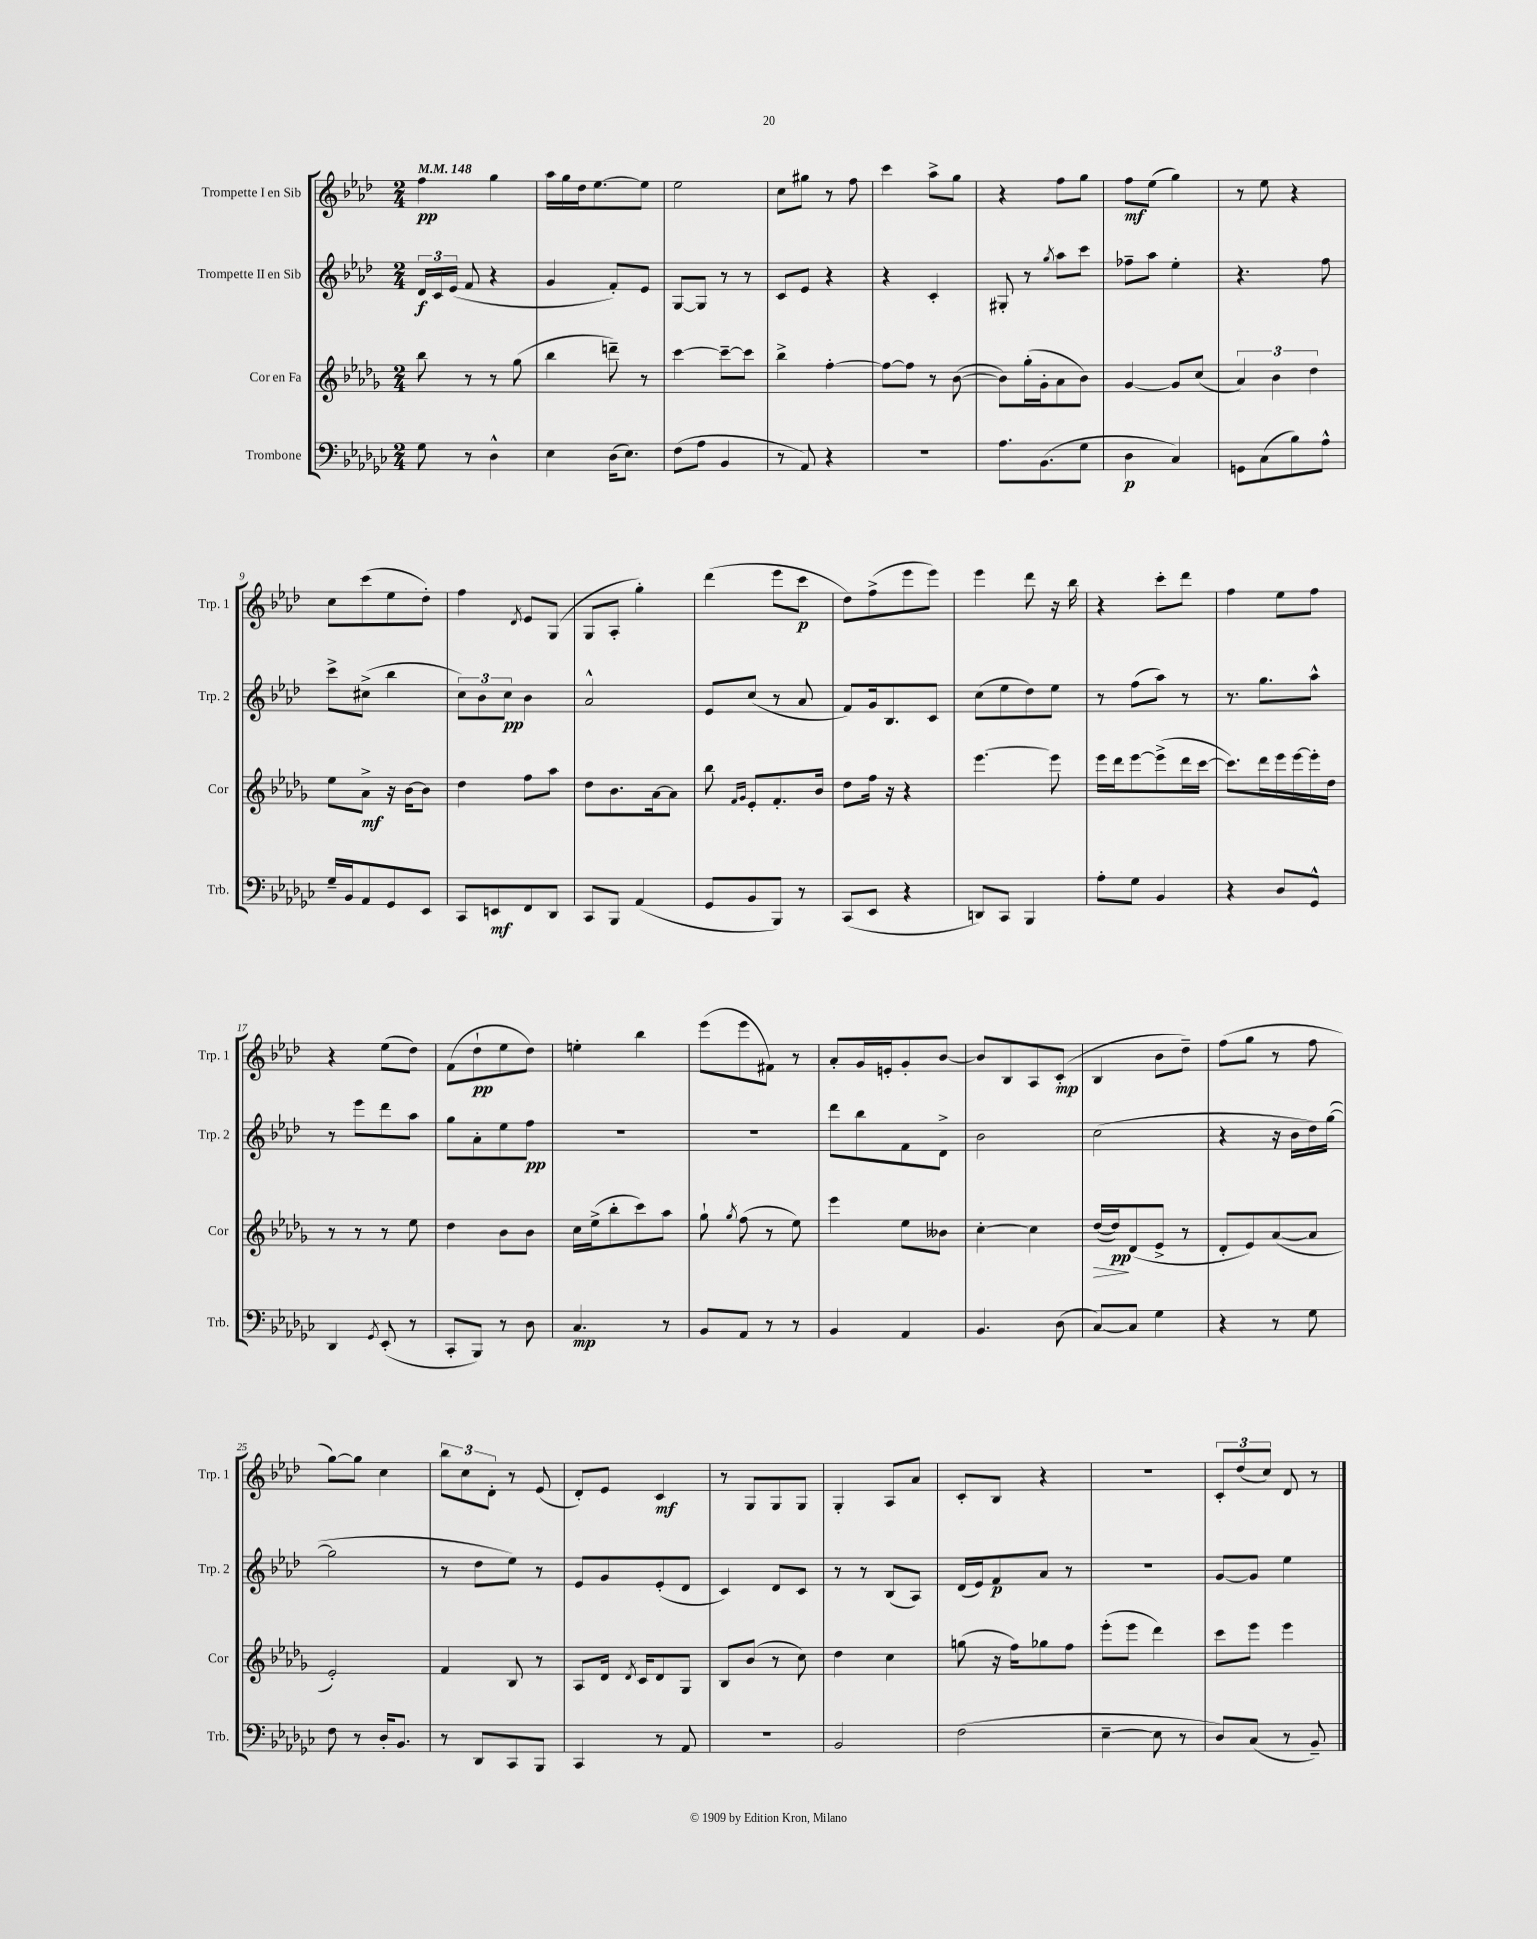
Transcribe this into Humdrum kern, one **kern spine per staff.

**kern	**dynam	**kern	**dynam	**kern	**dynam	**kern	**dynam
*part4	*part4	*part3	*part3	*part2	*part2	*part1	*part1
*staff4	*staff4	*staff3	*staff3	*staff2	*staff2	*staff1	*staff1
*I"Trombone	*	*I"Cor en Fa	*	*I"Trompette II en Sib	*	*I"Trompette I en Sib	*
*I'Trb.	*	*I'Cor	*	*I'Trp. 2	*	*I'Trp. 1	*
*clefF4	*	*clefG2	*	*clefG2	*	*clefG2	*
*k[b-e-a-d-g-c-]	*	*k[b-e-a-d-g-]	*	*k[b-e-a-d-]	*	*k[b-e-a-d-]	*
*M2/4	*	*M2/4	*	*M2/4	*	*M2/4	*
*MM148	*	*MM148	*	*MM148	*	*MM148	*
=1	=1	=1	=1	=1	=1	=1	=1
8G-\	.	8bb-\	.	24d-/LL	f	4ff\	pp
.	.	.	.	24c/	.	.	.
.	.	.	.	(24e-/JJ	.	.	.
8r	.	8r	.	8f/	.	.	.
4D-^^\	.	8r	.	4r	.	4gg\	.
.	.	(8gg-\	.	.	.	.	.
=2	=2	=2	=2	=2	=2	=2	=2
4E-\	.	4bb-\	.	4g/	.	16aa-\LL	.
.	.	.	.	.	.	16gg\	.
.	.	.	.	.	.	16dd-\J	.
.	.	.	.	.	.	[8.ee-\	.
(16D-\KL	.	8dddn~\)	.	8f'/L)	.	.	.
8.E-\J)	.	.	.	.	.	.	.
.	.	8r	.	8e-/J	.	8ee-\J]	.
=3	=3	=3	=3	=3	=3	=3	=3
(8F\L	.	[4ccc\	.	[8G/L	.	2ee-\	.
8A-\J	.	.	.	8G/J]	.	.	.
4BB-/	.	8ccc~\L_	.	8r	.	.	.
.	.	8ccc\J]	.	8r	.	.	.
=4	=4	=4	=4	=4	=4	=4	=4
8r	.	4bb-^\	.	8c/L	.	8cc\L	.
8AA-/)	.	.	.	8e-/J	.	8gg#X\J	.
4r	.	[4ff'\	.	4r	.	8r	.
.	.	.	.	.	.	8ff\	.
=5	=5	=5	=5	=5	=5	=5	=5
2r	.	8ff\L_	.	4r	.	4ccc\	.
.	.	8ff\J]	.	.	.	.	.
.	.	8r	.	4c'/	.	8aa-^\L	.
.	.	([8b-\	.	.	.	8gg\J	.
=6	=6	=6	=6	=6	=6	=6	=6
8.A-\L	.	8b-\L])	.	8G#X'/	.	4r	.
.	.	(16gg-'\L	.	8r	.	.	.
(8.BB-\	.	16g-'\J	.	.	.	.	.
.	.	.	.	8qgg/	.	.	.
.	.	8a-\	.	8aa-\L	.	8ff\L	.
8G-\J	.	8b-\J)	.	8ccc\J	.	8gg\J	.
=7	=7	=7	=7	=7	=7	=7	=7
4D-\	p	[4g-/	.	8ff-X~\L	.	8ff\L	mf
.	.	.	.	8aa-\J	.	(8ee-\J	.
4C-/)	.	8g-/L]	.	4ee-'\	.	4gg\)	.
.	.	(8cc/J	.	.	.	.	.
=8	=8	=8	=8	=8	=8	=8	=8
8GGn\L	.	6a-/)	.	4.r	.	8r	.
(8C-\	.	.	.	.	.	8ee-\	.
.	.	6b-\	.	.	.	.	.
8B-\)	.	.	.	.	.	4r	.
.	.	6dd-\	.	.	.	.	.
8A-^^\J	.	.	.	8ff\	.	.	.
!!LO:LB:g=z
=9	=9	=9	=9	=9	=9	=9	=9
16G-~/LL	.	8ee-\L	.	8ccc^\L	.	8cc\L	.
16BB-/J	.	.	.	.	.	.	.
8AA-/	.	8a-^\J	mf	(8cc#X^\J	.	(8ccc\	.
8GG-/	.	16r	.	4bb-\	.	8ee-\	.
.	.	[16b-\KL	.	.	.	.	.
8EE-/J	.	8b-\J]	.	.	.	8dd-'\J)	.
=10	=10	=10	=10	=10	=10	=10	=10
8CC-/L	.	4dd-\	.	12cc\L)	.	4ff\	.
.	.	.	.	12b-\	.	.	.
8EEn/	mf	.	.	.	.	.	.
.	.	.	.	12cc\J	pp	.	.
.	.	.	.	.	.	8qd-/	.
8FF/	.	8ff\L	.	4b-\	.	8e-/L	.
8DD-/J	.	8aa-\J	.	.	.	(8G/J	.
=11	=11	=11	=11	=11	=11	=11	=11
8CC-/L	.	8dd-\L	.	2a-^^/	.	8G/L	.
8BBB-/J	.	8.b-\	.	.	.	8A-'/J	.
(4AA-/	.	.	.	.	.	4gg'\)	.
.	.	[16a-\k	.	.	.	.	.
.	.	8a-\J]	.	.	.	.	.
=12	=12	=12	=12	=12	=12	=12	=12
8GG-/L	.	8bb-\	.	8e-/L	.	(4ddd-\	.
.	.	16qqf/LL	.	.	.	.	.
.	.	16qqg-/JJ	.	.	.	.	.
8BB-/	.	8e-'/L	.	(8cc/J	.	.	.
8BBB-/J)	.	8.f'/	.	8r	.	8eee-\L	.
8r	.	.	.	8a-/	.	8ccc\J	p
.	.	16b-/Jk	.	.	.	.	.
=13	=13	=13	=13	=13	=13	=13	=13
(8CC-/L	.	8dd-\L	.	8f/L)	.	8dd-\L)	.
8EE-/J	.	16ff\Jk	.	16g/k	.	(8ff^\	.
.	.	16r	.	8.B-/	.	.	.
4r	.	4r	.	.	.	8eee-\	.
.	.	.	.	8c/J	.	8eee-\J)	.
=14	=14	=14	=14	=14	=14	=14	=14
8DDn/L)	.	[4.eee-\	.	(8cc\L	.	4eee-\	.
8CC-/J	.	.	.	8ee-\	.	.	.
4BBB-/	.	.	.	8dd-\)	.	8ddd-\	.
.	.	8eee-\]	.	8ee-\J	.	16r	.
.	.	.	.	.	.	16bb-\	.
=15	=15	=15	=15	=15	=15	=15	=15
8A-'\L	.	16eee-\LL	.	8r	.	4r	.
.	.	16ddd-\J	.	.	.	.	.
8G-\J	.	[8eee-\	.	(8ff\L	.	.	.
4BB-/	.	(8eee-^\]	.	8aa-\J)	.	8ccc'\L	.
.	.	16ddd-\L	.	8r	.	8ddd-\J	.
.	.	[16ccc\JJ	.	.	.	.	.
=16	=16	=16	=16	=16	=16	=16	=16
4r	.	8.ccc\L])	.	8.r	.	4ff\	.
.	.	16ddd-\L	.	8.gg\L	.	.	.
8D-/L	.	16eee-\	.	.	.	8ee-\L	.
.	.	[16eee-\	.	.	.	.	.
8GG-^^/J	.	16eee-'\]	.	8aa-^^\J	.	8ff\J	.
.	.	16dd-\JJ	.	.	.	.	.
!!LO:LB:g=z
=17	=17	=17	=17	=17	=17	=17	=17
4DD-/	.	8r	.	8r	.	4r	.
.	.	8r	.	8eee-\L	.	.	.
8qGG-/	.	.	.	.	.	.	.
(8EE-'/	.	8r	.	8ddd-\	.	(8ee-\L	.
8r	.	8ee-\	.	8aa-\J	.	8dd-\J)	.
=18	=18	=18	=18	=18	=18	=18	=18
8CC-'/L	.	4dd-\	.	8gg\L	.	(8f\L	.
8BBB-/J)	.	.	.	8a-'\	.	8dd-`\	pp
8r	.	8b-\L	.	8ee-\	.	8ee-\	.
8D-\	.	8b-\J	.	8ff\J	pp	8dd-\J)	.
=19	=19	=19	=19	=19	=19	=19	=19
4.C-/	mp	16cc\LL	.	2r	.	4een'\	.
.	.	(16ee-^\J	.	.	.	.	.
.	.	8bb-'\	.	.	.	.	.
.	.	8ccc\)	.	.	.	4bb-\	.
8r	.	8aa-\J	.	.	.	.	.
=20	=20	=20	=20	=20	=20	=20	=20
8BB-/L	.	8gg-`\	.	2r	.	(8eee-\L	.
.	.	8qgg-/	.	.	.	.	.
8AA-/J	.	(8ff\	.	.	.	8eee-\	.
8r	.	8r	.	.	.	8f#X\J)	.
8r	.	8ee-\)	.	.	.	8r	.
=21	=21	=21	=21	=21	=21	=21	=21
4BB-/	.	4eee-\	.	8ddd-\L	.	8a-'/L	.
.	.	.	.	8bb-\	.	16g/L	.
.	.	.	.	.	.	16en'/J	.
4AA-/	.	8ee-\L	.	8f\	.	8g'/	.
.	.	8b--X\J	.	8d-^\J	.	[8b-/J	.
=22	=22	=22	=22	=22	=22	=22	=22
4.BB-/	.	[4cc'\	.	2b-\	.	8b-/L]	.
.	.	.	.	.	.	8B-/	.
.	.	4cc\]	.	.	.	8A-/	.
(8D-\	.	.	.	.	.	(8c'/J	mp
=23	=23	=23	=23	=23	=23	=23	=23
!	!	!	!LO:HP:b	!	!	!	!
[8C-/L)	.	([16dd-/LL	>	(2cc\	.	4B-/	.
.	.	16dd-/J])	pp	.	.	.	.
8C-/J]	.	(8d-/	]	.	.	.	.
4G-\	.	8e-^/J	.	.	.	8b-\L	.
.	.	8r	.	.	.	8dd-~\J)	.
=24	=24	=24	=24	=24	=24	=24	=24
4r	.	8d-'/L	.	4r	.	(8ff\L	.
.	.	8e-/)	.	.	.	8gg\J	.
8r	.	([8a-/	.	16r	.	8r	.
.	.	.	.	16b-\LL	.	.	.
8G-\	.	8a-/J]	.	16dd-\)	.	8ff\	.
.	.	.	.	([16gg\JJ	.	.	.
!!LO:LB:g=z
=25	=25	=25	=25	=25	=25	=25	=25
8F\	.	2e-'/)	.	2gg\]	.	[8gg\L)	.
8r	.	.	.	.	.	8gg\J]	.
16D-'/KL	.	.	.	.	.	4cc\	.
8.BB-/J	.	.	.	.	.	.	.
=26	=26	=26	=26	=26	=26	=26	=26
8r	.	4f/	.	8r	.	12bb-\L	.
.	.	.	.	.	.	12cc\	.
8DD-/L	.	.	.	8dd-\L	.	.	.
.	.	.	.	.	.	12d-'\J	.
8CC-/	.	8B-/	.	8ee-\J)	.	8r	.
8BBB-/J	.	8r	.	8r	.	(8e-/	.
=27	=27	=27	=27	=27	=27	=27	=27
4CC-/	.	8A-/L	.	8e-/L	.	8d-'/L)	.
.	.	16d-/Jk	.	8g/	.	8e-/J	.
.	.	8qd-/	.	.	.	.	.
.	.	16c/KL	.	.	.	.	.
8r	.	8d-/	.	(8e-'/	.	4c/	mf
8AA-/	.	8G-/J	.	8d-/J	.	.	.
=28	=28	=28	=28	=28	=28	=28	=28
2r	.	8B-/L	.	4c/)	.	8r	.
.	.	(8b-/J	.	.	.	8G/L	.
.	.	8r	.	8d-/L	.	8G/	.
.	.	8cc\)	.	8c/J	.	8G/J	.
=29	=29	=29	=29	=29	=29	=29	=29
2BB-/	.	4dd-\	.	8r	.	4G'/	.
.	.	.	.	8r	.	.	.
.	.	4cc\	.	(8B-/L	.	8A-/L	.
.	.	.	.	8A-/J)	.	8a-/J	.
=30	=30	=30	=30	=30	=30	=30	=30
(2F\	.	(8ggn\	.	(16d-/LL	.	8c'/L	.
.	.	.	.	16e-/J)	.	.	.
.	.	16r	.	8f/	p	8B-/J	.
.	.	16ff\KL)	.	.	.	.	.
.	.	8gg-X\	.	8a-/J	.	4r	.
.	.	8ff\J	.	8r	.	.	.
=31	=31	=31	=31	=31	=31	=31	=31
[4E-~\	.	(8eee-'\L	.	2r	.	2r	.
.	.	8eee-\J	.	.	.	.	.
8E-\]	.	4ddd-\)	.	.	.	.	.
8r	.	.	.	.	.	.	.
=32	=32	=32	=32	=32	=32	=32	=32
8D-/L)	.	8ccc\L	.	[8g/L	.	12c'/L	.
.	.	.	.	.	.	(12dd-/	.
(8C-/J	.	8eee-\J	.	8g/J]	.	.	.
.	.	.	.	.	.	12cc/J)	.
8r	.	4eee-\	.	4ee-\	.	8d-/	.
8BB-~/)	.	.	.	.	.	8r	.
==	==	==	==	==	==	==	==
*-	*-	*-	*-	*-	*-	*-	*-
